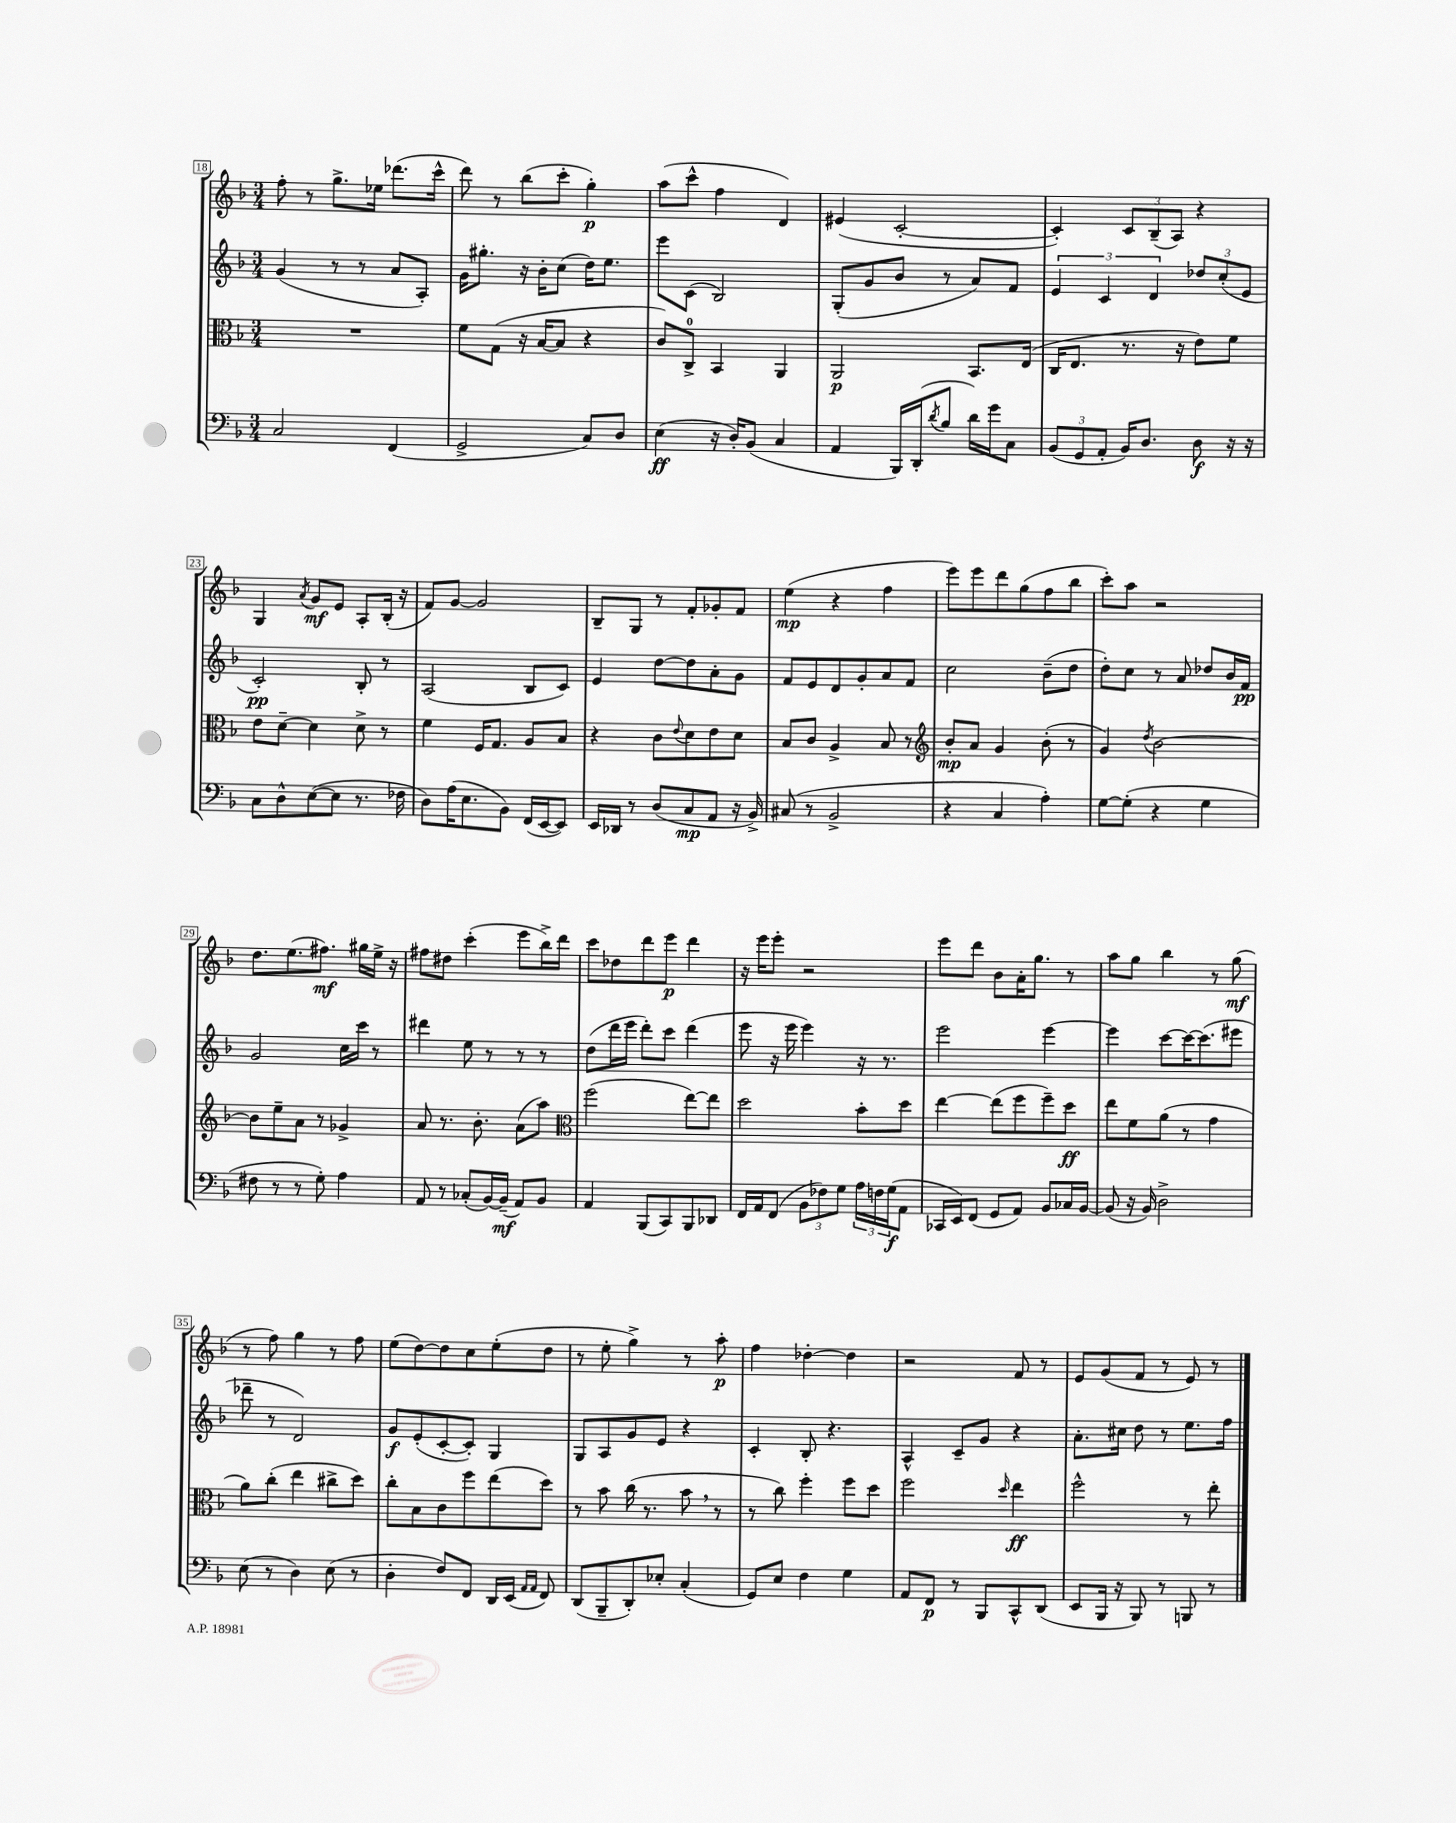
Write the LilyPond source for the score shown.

<<
\new StaffGroup <<
\new Staff = "s0" {
    \clef treble \key f \major \numericTimeSignature \time 3/4
    f''8-. r8 g''8.-> ees''16 des'''8.( c'''16-^ |
    d'''8) r8 bes''8( c'''8-. g''4-.\p) |
    a''8( c'''8-^ f''4 d'4) |
    eis'4( c'2~-. |
    c'4-.) \tuplet 3/2 { c'8 bes8--( a8) } r4 |
    g4 \acciaccatura { a'8 } g'8\mf e'8 a8-. bes16-.( r16 |
    f'8) g'8~ g'2 |
    bes8-- g8 r8 f'8-. ges'8-. f'8 |
    e''4\mp( r4 f''4 |
    e'''8) e'''8 d'''8 g''8( f''8 bes''8 |
    c'''8-.) a''8 r2 |
    d''8. e''8.( fis''8.\mf) gis''16 e''16-> r16 |
    fis''8 dis''8 c'''4-.( e'''8 bes''16->) d'''16 |
    c'''8 des''8 d'''8 e'''8\p d'''4 |
    r16 e'''16 e'''8-. r2 |
    e'''8 d'''8 bes'8 a'16-. g''8. r8 |
    a''8 g''8 bes''4 r8 g''8\mf( |
    r8 f''8) g''4 r8 f''8 |
    e''8( d''8~) d''8 c''8 e''8-.( d''8 |
    r8 e''8-. g''4->) r8 a''8-.\p |
    f''4 des''4~-. des''4 |
    r2 f'8 r8 |
    e'8 g'8( f'8 r8 e'8) r8 \bar "|." |
}
\new Staff = "s1" {
    \clef treble \key f \major \numericTimeSignature \time 3/4
    g'4( r8 r8 a'8 a8-.) |
    g'16 gis''8.-. r16 bes'16-. c''8( d''16) e''8. |
    e'''8 c'8( bes2) |
    g8-.( g'8 bes'8 r8 a'8) f'8 |
    \tuplet 3/2 { e'4 c'4 d'4 } \tuplet 3/2 { des''8 c''8-.( e'8 } |
    c'2-.\pp) bes8-. r8 |
    a2( bes8 c'8) |
    e'4 d''8~ d''8 a'8-. g'8 |
    f'8 e'8 d'8 g'8-. a'8 f'8 |
    c''2 bes'8--( d''8 |
    d''8-.) c''8 r8 a'8 des''8 bes'16 f'16\pp |
    g'2 c''16 c'''16 r8 |
    dis'''4 e''8 r8 r8 r8 |
    d''8( d'''16 e'''16 d'''8-.) c'''8 d'''4( |
    e'''8 r16 e'''16 e'''4) r16 r8. |
    e'''2 e'''4~ |
    e'''4 c'''8~ c'''16~ c'''8.( eis'''8 |
    des'''8-- r8 d'2) |
    g'8\f e'8-.( c'8~-. c'8-.) g4 |
    g8 a8 g'8 e'8 r4 |
    c'4-. bes8-. r4. |
    a4-^ c'8-- g'8 r4 |
    a'8.-. cis''16 d''8 r8 e''8. f''16 \bar "|." |
}
\new Staff = "s2" {
    \clef alto \key f \major \numericTimeSignature \time 3/4
    R2. |
    f'8 g8( r16 bes16~ bes8 r4 |
    c'8) c8-0-> bes,4 a,4 |
    a,2\p bes,8. e16( |
    c16 e8. r8. r16 e'8) f'8 |
    e'8 d'8~-- d'4 d'8-> r8 |
    f'4 f16 g8. a8 bes8 |
    r4 c'8 \appoggiatura { e'8 } d'8 e'8 d'8 |
    bes8 c'8 a4-> bes8 r8 |
    \clef treble bes'8-.\mp a'8 g'4 bes'8-.( r8 |
    g'4) \acciaccatura { d''8 } bes'2~ |
    bes'8 e''8-- a'8 r8 ges'4-> |
    a'8 r8. bes'8.-. a'8( a''8) |
    \clef alto f''2( e''8~) e''8 |
    d''2 bes'8-. d''8 |
    e''4~ e''8( f''8 f''8--) d''8\ff |
    e''8 f'8 a'8( r8 g'4 |
    a'8) c''8-.( e''4 cis''8-> d''8) |
    c''8-. bes8 c'8 f''8 e''8( d''8) |
    r8 bes'8 c''16( r8. bes'8 \breathe r8 |
    r8 c''8) f''4-. f''8 d''8 |
    f''2 \grace { d''16 } e''4\ff |
    f''2-^ r8 e''8-. \bar "|." |
}
\new Staff = "s3" {
    \clef bass \key f \major \numericTimeSignature \time 3/4
    c2 f,4( |
    g,2-> c8) d8 |
    e4\ff( r16 d16-.) bes,8( c4 |
    a,4 bes,,16) d,16-.( \acciaccatura { d'8 } bes8 d'16) g'16 c8 |
    \tuplet 3/2 { bes,8( g,8 a,8-. } bes,16) d8. d8\f r16 r16 |
    c8 d8-^ e8~( e8 r8. fes16 |
    d8) a16( e8. bes,8) f,16( e,16~ e,8) |
    e,16 des,16 r8 d8( c8\mp a,8 r16 bes,16->) |
    cis8( r8 bes,2-> |
    r4 c4 a4-.) |
    g8~ g8-.( r4 g4 |
    fis8 r8 r8 g8-.) a4 |
    a,8 r8 ces8-.( bes,16~) bes,16--\mf( a,8) bes,8 |
    a,4 bes,,8( c,8) bes,,8 des,8 |
    f,16 a,16 f,8( \tuplet 3/2 { bes,8 fes8) g8 } \tuplet 3/2 { a16 f16 g16\f( } a,8 |
    ces,16 e,16) f,8( g,8 a,8) bes,8 ces16 bes,16~ |
    bes,8( r16 bes,16) d2-> |
    e8( r8 d4) e8( r8 |
    d4-. f8) f,8 d,16 e,16( \grace { a,16 a,16 } f,8) |
    d,8( bes,,8-- d,8-.) ees8-. c4-.( |
    g,8) e8 f4 g4 |
    a,8 f,8\p r8 bes,,8 c,8-^ d,8( |
    e,8 bes,,16 r16 bes,,8) r8 b,,8 r8 \bar "|." |
}
>>
>>
\layout { \context { \Score currentBarNumber = #18 \override BarNumber.stencil = #(make-stencil-boxer 0.1 0.3 ly:text-interface::print) } }
